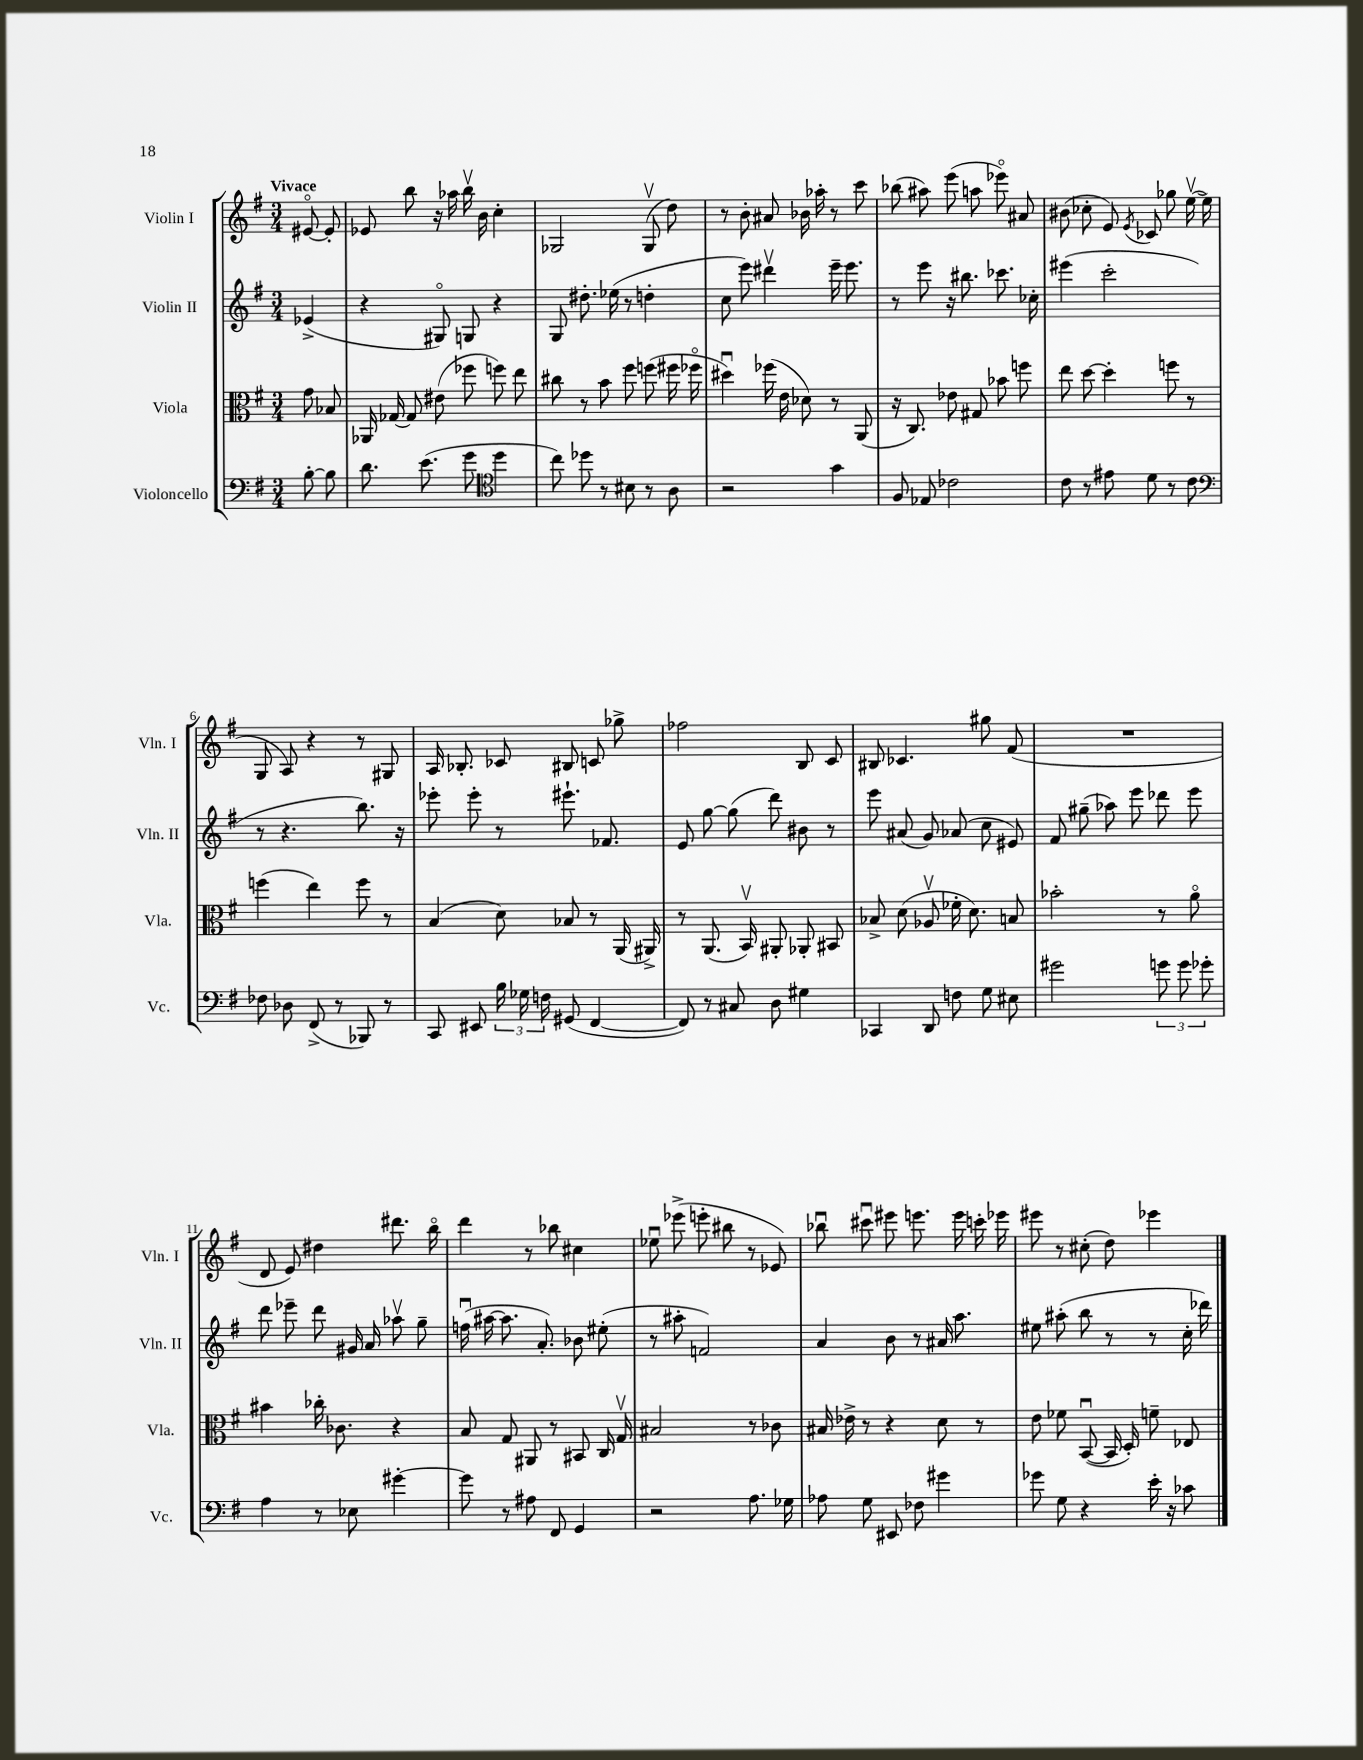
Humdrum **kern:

**kern	**kern	**kern	**kern
*part4	*part3	*part2	*part1
*staff4	*staff3	*staff2	*staff1
*I"Violoncello	*I"Viola	*I"Violin II	*I"Violin I
*I'Vc.	*I'Vla.	*I'Vln. II	*I'Vln. I
*clefF4	*clefC3	*clefG2	*clefG2
*k[f#]	*k[f#]	*k[f#]	*k[f#]
*M3/4	*M3/4	*M3/4	*M3/4
=	=	=	=
!	!	!	!LO:TX:a:B:t=Vivace
[8B'\	8g\	(4e-X^/	[8e#X/
8B\]	8B-X/	.	8e#'/]
=1	=1	=1	=1
8.d\	16AA-X/	4r	8e-X/
.	[16G-X/	.	.
.	8G-/]	.	8bb\
(8.e\	.	.	.
.	(8e#X\	8G#X/)	16r
.	.	.	16aa-X\
8g\	8ff-X\	8Gn/	16bbv\
.	.	.	16b\
*clefC4	*	*	*
4dd\	8ffn\)	4r	4cc'\
.	8ee\	.	.
=2	=2	=2	=2
8cc\)	8cc#X\	8G/	2G-X/
8dd-X\	8r	8.dd#X'\	.
8r	8b\	.	.
.	.	(16ee-X\	.
8B#X\	8ff#\	8r	.
8r	(8ffn\	4ddn'\	(8G-v/
8A\	16ff#X\	.	8dd\)
.	16ff-X\	.	.
=3	=3	=3	=3
2r	4dd#Xu\)	8cc\	8r
.	.	8eee\)	8b'\
.	(16ff-X\	4ddd#Xv\	8a#X/
.	16e\	.	.
.	8d-X\)	.	16b-X\
.	.	.	16aa-X'\
4g\	8r	16eee~\	8r
.	.	8.eee\	.
.	(8AA/	.	8ccc\
=4	=4	=4	=4
8F#/	16r	8r	(8bb-X\
.	8.C/)	.	.
8E-X/	.	8eee\	8aa#X\)
2c-X\	8e-X\	16r	(8eee\
.	.	8.bb#X\	.
.	8G#X/	.	8aan\
.	8b-X\	8.ccc-X\	8eee-X\)
.	8ffn\	.	8a#X/
.	.	16cc-X'\	.
=5	=5	=5	=5
8c\	8ee\	(4eee#X\	(8b#X\
8r	[8dd\	.	8cc-X'\
8e#X\	4dd'\]	2ccc'\	8e/)
.	.	.	8qe/
8d\	.	.	8c-X/
8r	8ffn\	.	8gg-X\
8c\	8r	.	[16eev\
.	.	.	(16ee\]
!!LO:LB:g=z
=6	=6	=6	=6
*clefF4	*	*	*
8F-X\	(4ffn\	8r	8G/
8D-X\	.	4.r	8A/)
(8FF#^/	4ee\)	.	4r
8r	.	.	.
8BBB-X/)	8ff\	8.bb\)	8r
8r	8r	.	8G#X/
.	.	16r	.
=7	=7	=7	=7
8CC/	(4B/	8eee-X'\	16A/
.	.	.	8.B-X'/
8EE#X/	.	8eee-'\	.
24B\	8d\)	8r	8c-X/
24G-X\	.	.	.
24Fn\	.	.	.
(8GG#X/	8B-X/	8.eee#X`\	8B#X/
[4FF#/	8r	.	8cn/
.	.	8.f-X/	.
.	(16AA/	.	8gg-X^\
.	16AA#X^/)	.	.
=8	=8	=8	=8
8FF#/])	8r	8e/	2ff-X\
8r	(8.AA/	[8gg\	.
8C#X/	.	(8gg\]	.
.	16BBv/)	.	.
8D\	8AA#X'/	8ddd\)	.
4G#X\	8AA-X'/	8b#X\	8B/
.	8BB#X/	8r	8c/
=9	=9	=9	=9
4CC-X/	8B-X^/	8eee\	8B#X/
.	(8d\	(8a#X/	4.c-X/
8DD/	8A-Xv/	8g/)	.
8Fn\	16f-X'\	(8a-X/	.
.	8.d\)	.	.
8G\	.	8cc\	8gg#X\
8E#X\	8Bn/	8e#X/)	(8f#/
=10	=10	=10	=10
2g#X\	2b-X'\	8f#/	2.r
.	.	(8gg#X~\	.
.	.	8aa-X\)	.
.	.	8eee\	.
12gn\	8r	8ddd-X\	.
12g\	.	.	.
.	8a\	8eee\	.
12g-X'\	.	.	.
!!LO:LB:g=z
=11	=11	=11	=11
4A\	4b#X\	8ddd\	8d/
.	.	8eee-X~\	8e/)
8r	16cc-X'\	8ddd\	4dd#X\
.	8.c-X\	.	.
8E-X\	.	16g#X/	.
.	.	16a/	.
[4g#X'\	4r	8aa-Xv\	8.ddd#X\
.	.	8gg~\	.
.	.	.	16bb\
=12	=12	=12	=12
8g#\]	8B/	(16ffnu\	4ddd\
.	.	[16aa#X\	.
8r	8G/	8.aa#\]	.
8A#X\	8AA#X/	.	8r
.	.	8.a'/)	.
8FF#/	8r	.	8bb-X\
4GG/	8BB#X/	8b-X\	4cc#X\
.	16C/	(8ee#X'\	.
.	16Gv/	.	.
=13	=13	=13	=13
2r	2B#X/	8r	8ee-Xu\
.	.	8aa#X'\	(8eee-X^\
.	.	2fn/)	8eeen'\
.	.	.	8bb#X\
8.A\	8r	.	8r
.	8c-X\	.	8e-X/)
16G-X\	.	.	.
=14	=14	=14	=14
8A-X\	16B#X/	4a/	8bb-Xu\
.	16e-X^\	.	.
8G\	8r	.	8ccc#Xu\
8EE#X/	4r	8b\	8eee#X\
8F-X\	.	8r	8.eeen\
4g#X\	8d\	16a#X/	.
.	.	8.aa\	16eee\
.	8r	.	16cccn'\
.	.	.	16eee-X\
=15	=15	=15	=15
8g-X\	8e\	8ee#X\	8eee#X\
8G\	8f-X\	(8aa#X'\	8r
4r	([8BBu/	8bb\	(8cc#X'\
.	16BB/]	8r	8dd\)
.	16D'/)	.	.
16e'\	8fn~\	8r	4eee-X\
16r	.	.	.
8c-X\	8E-X/	16cc'\	.
.	.	16ddd-X\)	.
==	==	==	==
*-	*-	*-	*-
